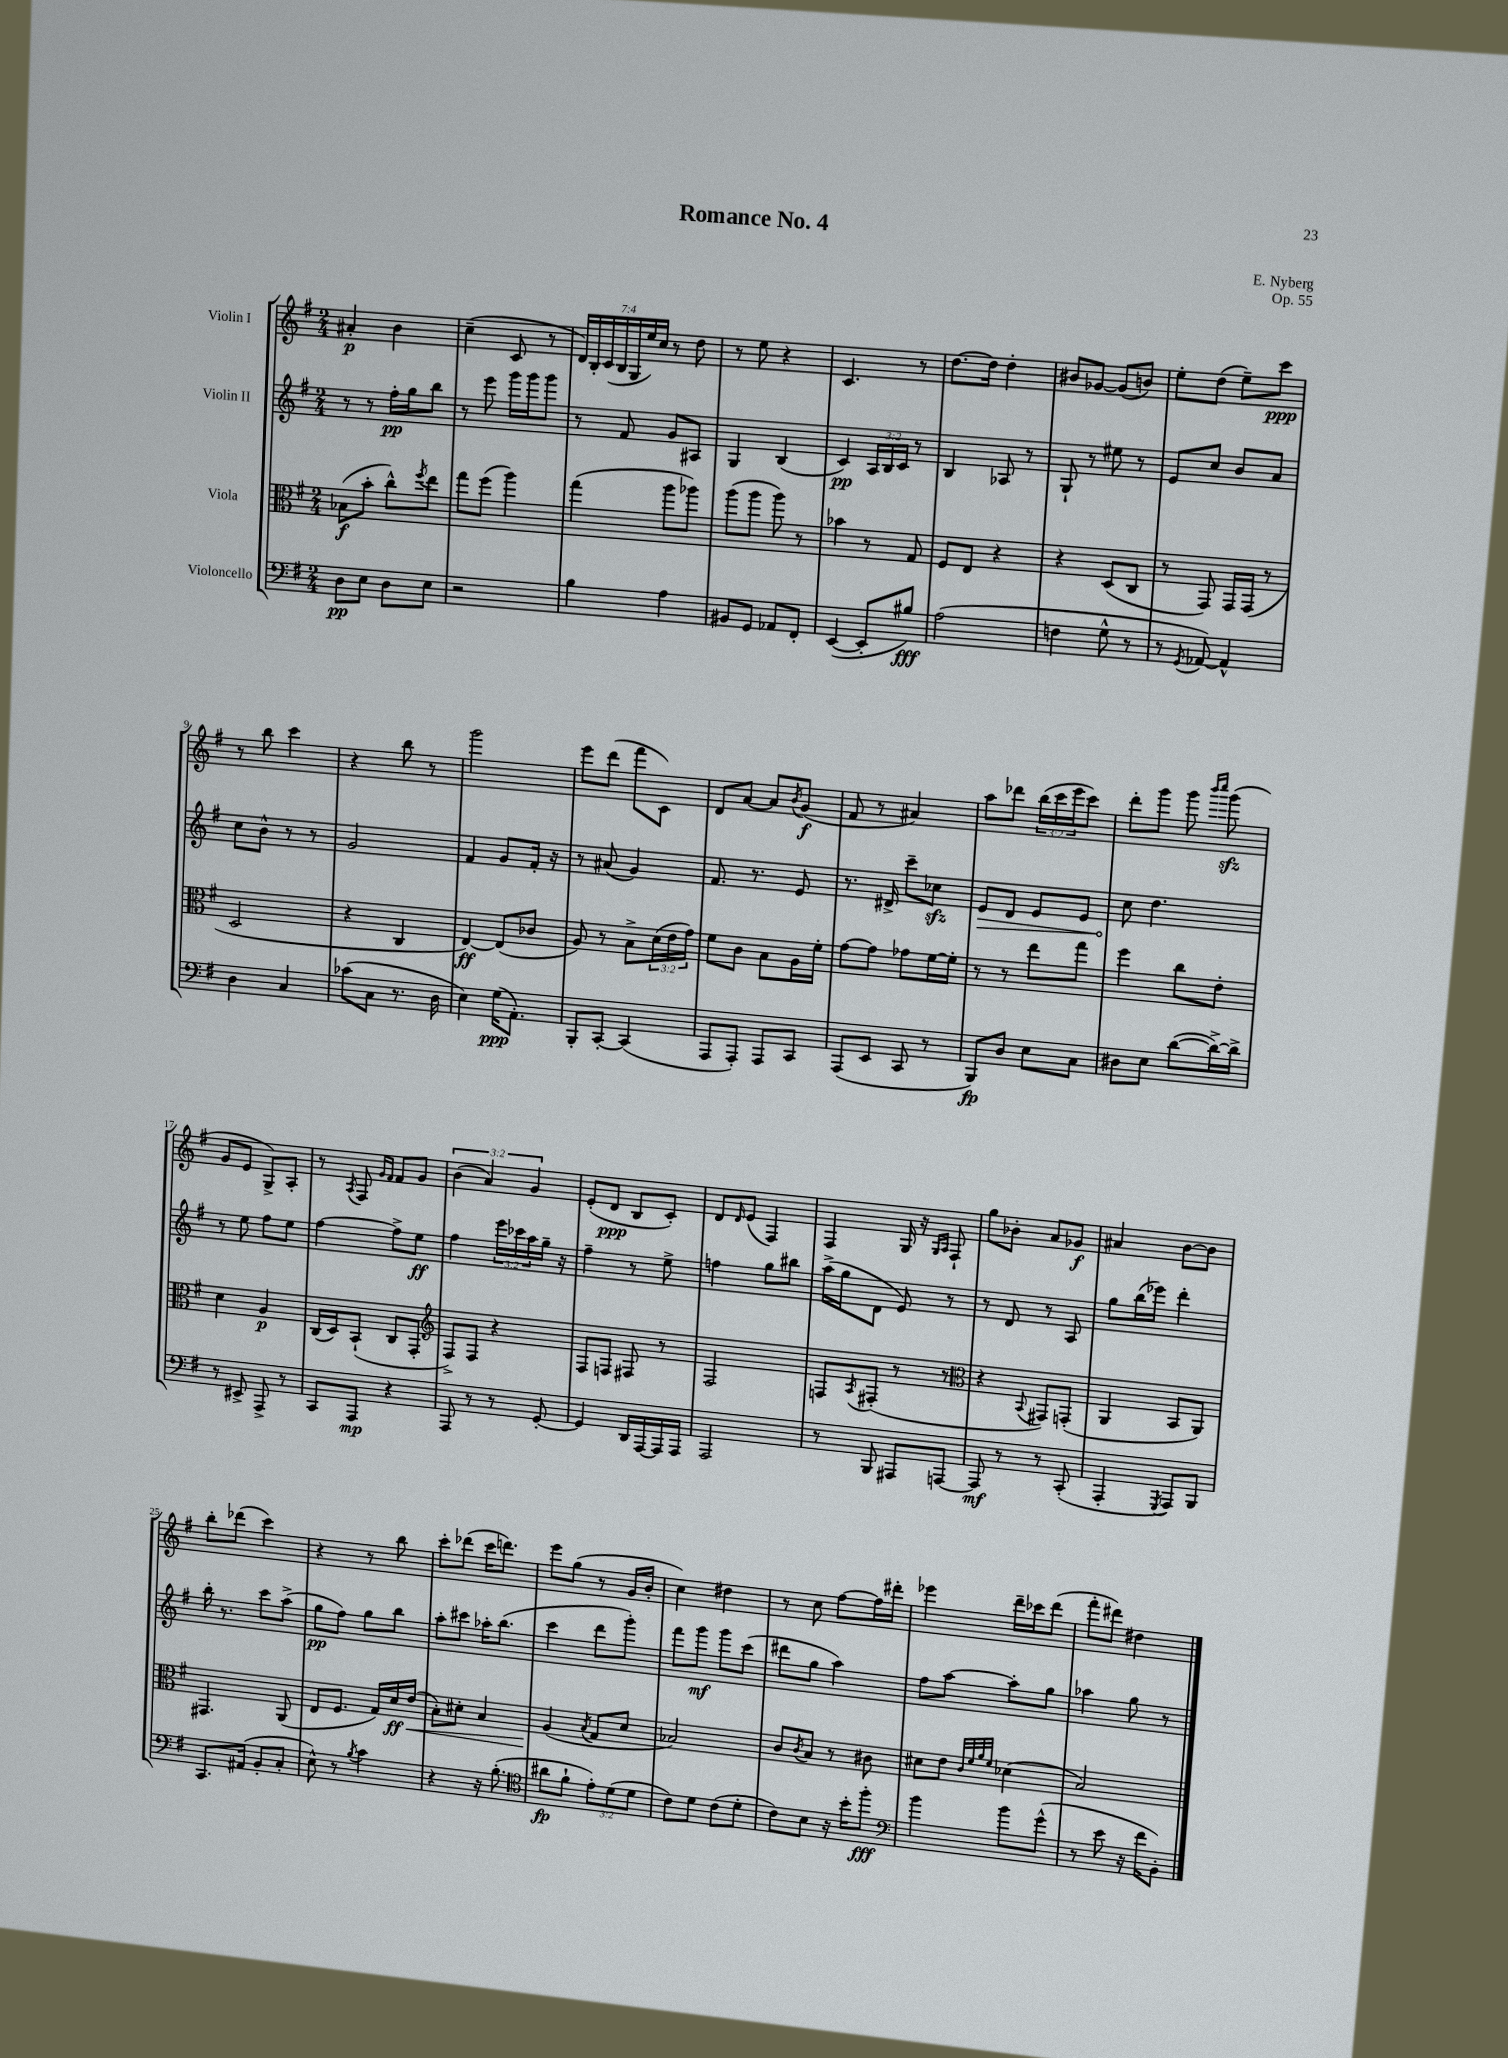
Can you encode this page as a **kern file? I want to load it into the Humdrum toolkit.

**kern	**kern	**kern	**kern
*staff4	*staff3	*staff2	*staff1
*clefF4	*clefC3	*clefG2	*clefG2
*k[f#]	*k[f#]	*k[f#]	*k[f#]
*M2/4	*M2/4	*M2/4	*M2/4
8D	(8B-	8r	4a#'
8E	8b'	8r	.
8D	8cc^^)	16ff#'	4b
.	.	16gg	.
.	8qff#	.	.
8E	8ee	8bb	.
=	=	=	=
2r	8gg	8r	(4cc~
.	(8ff#	8eee	.
.	4aa)	16ggg	8c
.	.	16ggg	.
.	.	8ggg	8r
=	=	=	=
4B	(4gg	8r	28d)
.	.	.	28B'
.	.	.	(28c
.	.	.	28B
.	.	8f#	.
.	.	.	28G
.	.	.	28ee)
.	.	.	28cc
4A	8aa	8g	8r
.	8aa-)	8A#	8dd
=	=	=	=
8BB#	(8aa	4G	8r
8GG	8aa	.	8ee
8AA-	8aa)	(4B	4r
8FF#'	8r	.	.
=	=	=	=
([4EE	4b-	4c)	4.c
8EE']	8r	24A	.
.	.	24B	.
.	.	24c	.
8B#)	8G	8r	8r
=	=	=	=
(2A	8F#	4B	[8.dd
.	8E	.	.
.	.	.	16dd]
.	4r	8A-	4dd'
.	.	8r	.
=	=	=	=
4F	4r	8G`	8b#
.	.	8r	[8g-
8G^^	(8D	8ee#	(8g-]
8r	8C	8r	8b)
=	=	=	=
8r	8r	8e	8ee'
8qGG	.	.	.
[8AA-)	8GG)	8cc	(8dd
4AA-^^]	16GG	8b	8ee~)
.	(16GG	.	.
.	8r	8a	8ccc
=	=	=	=
4D	2D	8cc	8r
.	.	8b^^	8bb
4C	.	8r	4ccc
.	.	8r	.
=	=	=	=
(8c-	4r	2g	4r
8C	.	.	.
8.r	4C	.	8bb
.	.	.	8r
16D	.	.	.
=	=	=	=
4E)	[4E)	4f#	2ggg
(16G	(8E]	8g	.
8.AA')	.	.	.
.	8c-	16f#'	.
.	.	16r	.
=	=	=	=
8BBB'	8A)	8r	8eee
[8CC'	8r	(8a#	(8ddd
(4CC]	8B^	4g)	8fff#
.	(24d	.	8c)
.	24e	.	.
.	24g)	.	.
=	=	=	=
8AAA	8f#	8.f#	8d
8AAA')	8c	.	[8a
.	.	8.r	.
8AAA	8B	.	8a]
.	.	.	8qb
8CC	16A	8e	(8g
.	16f#'	.	.
=	=	=	=
(8AAA	[8g	8.r	8f#
8EE	8g]	.	8r
.	.	16d#^	.
8CC	8g-	8ccc~	4a#)
8r	[16f#	8cc-	.
.	16f#']	.	.
=	=	=	=
8BBB)	8r	8e	8aa
8D	8r	8d	8ddd-
8E	8ee	8e	(24bb
.	.	.	24ccc
.	.	.	24eee
8C	8gg	8e	8ccc)
=	=	=	=
8D#	4ff#	8cc	8ddd'
8E	.	4.dd	8ggg
([8d	8cc	.	8ggg
.	.	.	16qqbbb
.	.	.	16qqcccc
16d^_)	8e'	.	(8ggg
16d^]	.	.	.
=	=	=	=
8r	4d	8r	8g
8EE#^	.	8ee	8e
8AAA^	4A	8ff#	8G^)
8r	.	8ee	8A'
=	=	=	=
8CC	(16C	[4ff#	8r
.	16D)	.	.
.	.	.	8qA
8AAA	(8BB`	.	8F#
.	.	.	16qqg
.	.	.	16qqf#
4r	8C	8ff#^]	8f#
.	8GG'	8ee	8g
=	=	=	=
*	*clefG2	*	*
8AAA	8F#^)	4ff#	(6b
8r	8F#	.	.
.	.	.	6a)
8r	4r	24eee	.
.	.	24ccc-	.
.	.	24aa	6g
[8GG'	.	16gg~	.
.	.	16r	.
=	=	=	=
4GG]	8F#	4ff#~	(8e'
.	8F	.	8d
16DD	8F#	8r	8B
[16AAA	.	.	.
16AAA]	8r	8ee^	8c')
16AAA	.	.	.
=	=	=	=
2AAA	2F#	4ff	8d
.	.	.	16qqd
.	.	.	(8e
.	.	8gg	4F#)
.	.	8bb#	.
=	=	=	=
8r	8F	(16aa^	4F#
.	.	16gg	.
.	8qA	.	.
8BBB	(8F#'	8d	.
8AAA#	8r	8e)	16G
.	.	.	16r
.	.	.	16qqG
.	.	.	16qqA
[8AAA	8r	8r	8F#`
=	=	=	=
*	*clefC3	*	*
8AAA]	4r	8r	8gg
8r	.	8d	8b-'
.	8qqBB	.	.
8r	8GG#)	8r	8a
(8CC'	(8GG'	8A	8g-
=	=	=	=
4AAA'	4AA	8gg	4a#
.	.	(16bb	.
.	.	16eee-)	.
8qGGG	.	.	.
8AAA)	8BB	4ddd'	[8b
8BBB	8AA)	.	8b]
=	=	=	=
8.CC	4.GG#	16bb'	8bb'
.	.	8.r	.
.	.	.	(8ddd-
(16AA#	.	.	.
8BB'	.	8ccc	4ccc)
8C'	(8AA	(8aa^	.
=	=	=	=
8E^^)	8E	8gg	4r
8r	8.F#	8ff#)	.
8qB	.	.	.
4c	.	8gg	8r
.	16G)	.	.
.	16d	8bb	8bb
.	(16e	.	.
=	=	=	=
4r	8B')	8aa'	8ccc'
.	8d#'	8ccc#	(8ddd-
16r	4B	16aa-'	16ccc
(8.B'	.	(8.bb	8.ddd)
=	=	=	=
*clefC4	*	*	*
8a#	(4A	4ccc	8eee
8f#`	.	.	(8gg
.	8qB	.	.
12e')	8G	8ddd	8r
(12d	.	.	.
.	8d	8ggg')	16g
12d	.	.	.
.	.	.	16b'
=	=	=	=
8c)	2B-)	8fff#	4cc)
8d	.	8ggg	.
(8c	.	8ggg	4dd#
8d'	.	(8ccc	.
=	=	=	=
8c)	8c	8ddd#	8r
.	8qc	.	.
8B	8B	8gg	8cc
16r	8r	4aa)	[8ff#
16b'	.	.	.
8ff#'	8c#	.	16ff#]
.	.	.	16ddd#'
=	=	=	=
*clefF4	*	*	*
4b	8d#	8ff#	4eee-
.	8e	[8aa	.
.	32qqc	.	.
.	32qqf#	.	.
.	32qqa	.	.
.	32qqf#	.	.
8b	(4d-	8aa']	16ddd~
.	.	.	16ccc-
(8g^^	.	8gg	(8ddd
=	=	=	=
8r	2B)	4aa-	8fff#'
8e	.	.	8ddd#)
16r	.	8gg	4dd#
16f#	.	.	.
8BB')	.	8r	.
==	==	==	==
*-	*-	*-	*-
